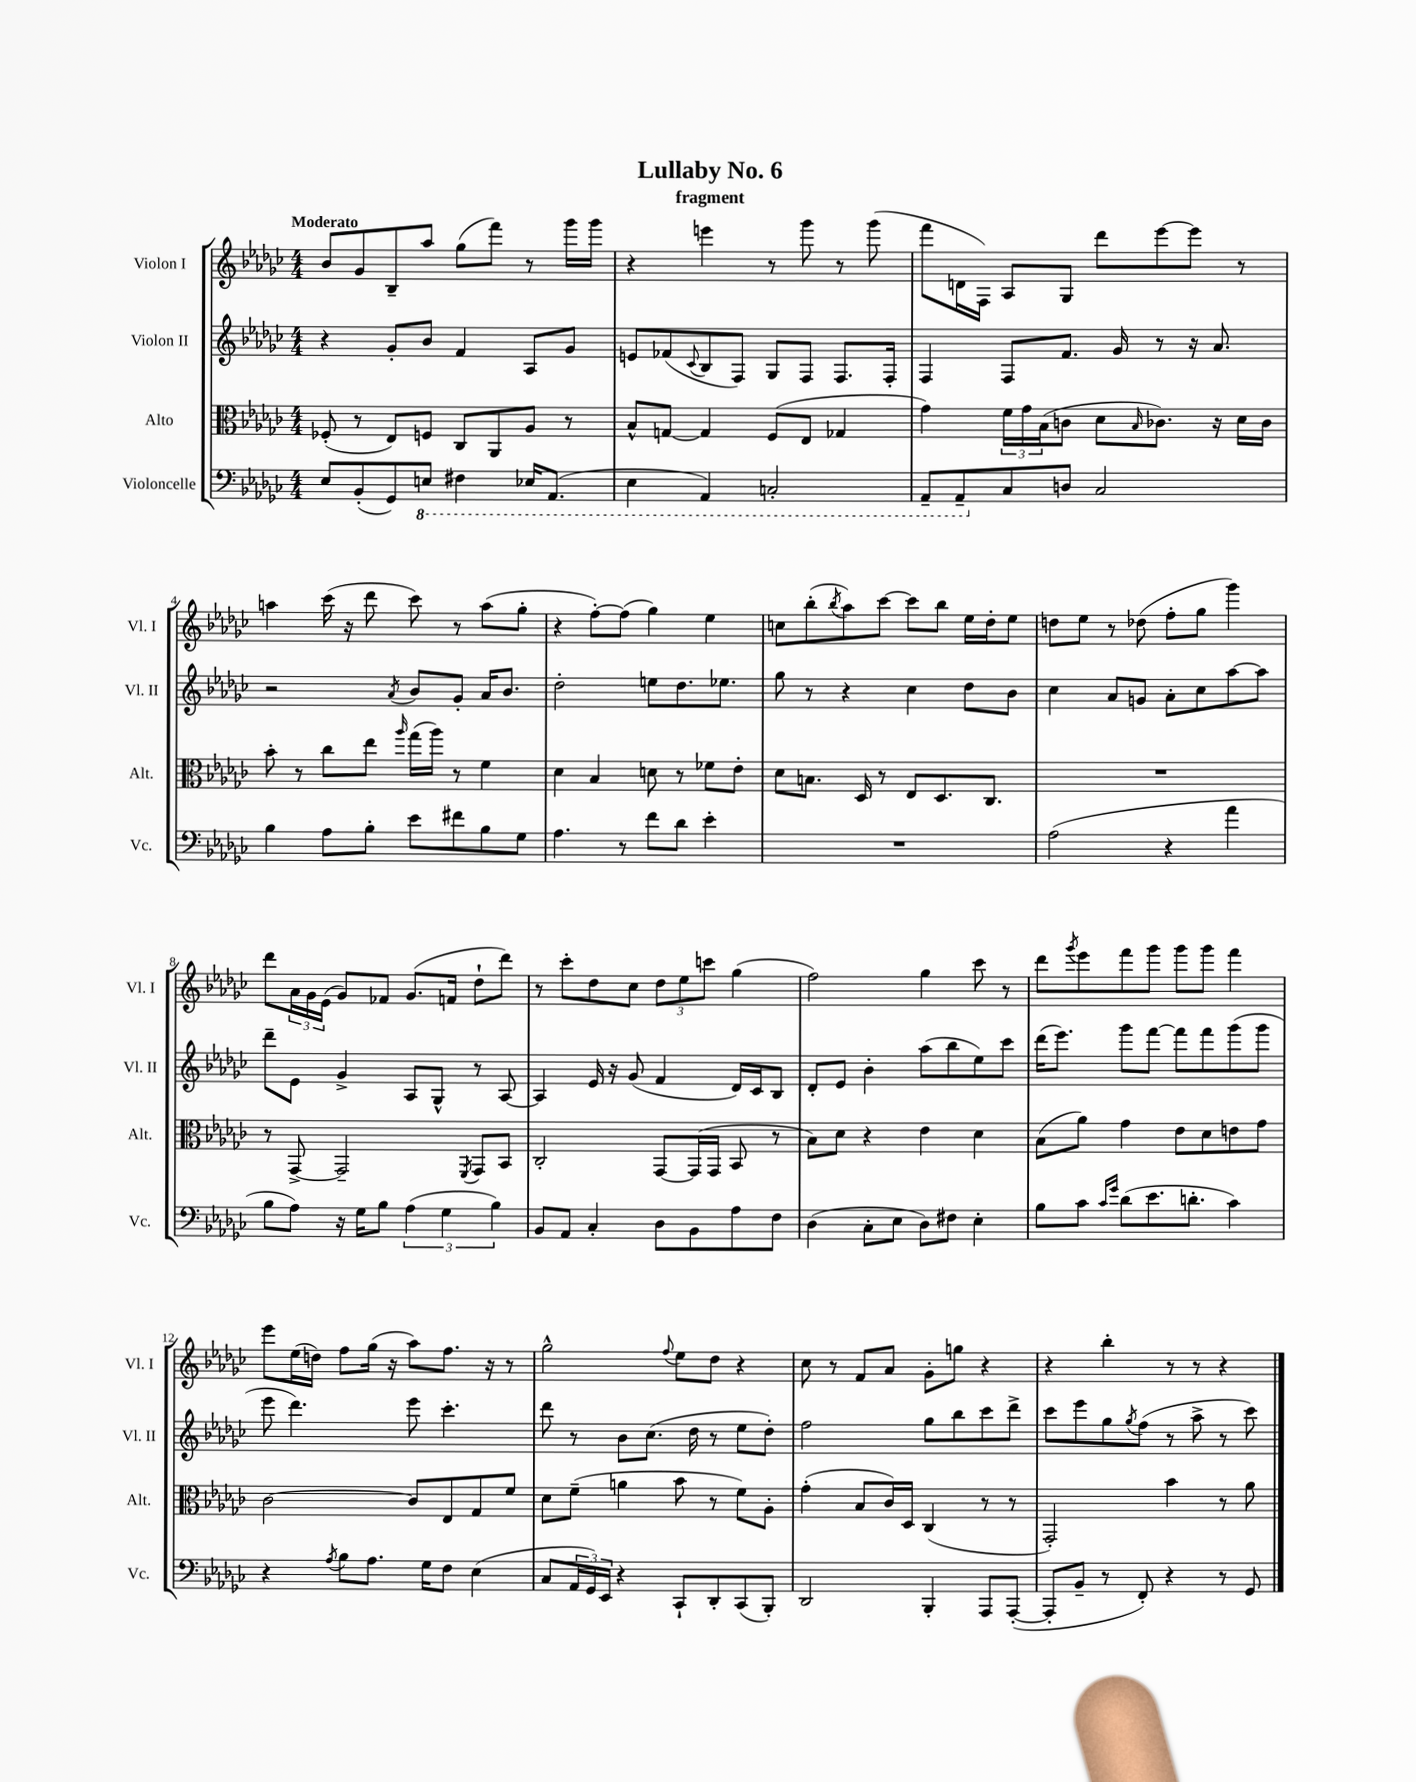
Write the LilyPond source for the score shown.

\header { title = "Lullaby No. 6" subtitle = "fragment" }
<<
\new StaffGroup <<
\new Staff = "s0" \with { instrumentName = "Violon I" shortInstrumentName = "Vl. I" } {
    \clef treble \key ges \major \numericTimeSignature \time 4/4 \tempo "Moderato"
    bes'8 ges'8 bes8-- aes''8 ges''8( f'''8) r8 ges'''16 ges'''16 |
    r4 e'''4 r8 ges'''8 r8 ges'''8( |
    f'''8 d'16 f16) aes8 ges8 des'''8 ees'''8~ ees'''8 r8 |
    a''4 ces'''16( r16 des'''8 ces'''8) r8 a''8( ges''8-. |
    r4 f''8~-.) f''8( ges''4) ees''4 |
    c''8 bes''8-.( \acciaccatura { bes''8 } aes''8) ces'''8~ ces'''8 bes''8 ees''16 des''16-. ees''8 |
    d''8 ees''8 r8 des''8( f''8-. ges''8 ges'''4) |
    des'''8 \tuplet 3/2 { aes'16 ges'16 ees'16( } ges'8) fes'8 ges'8.( f'16 des''8-! des'''8) |
    r8 ces'''8-. des''8 ces''8 \tuplet 3/2 { des''8 ees''8 c'''8 } ges''4( |
    f''2) ges''4 ces'''8 r8 |
    des'''8 \acciaccatura { ges'''8 } ees'''8 f'''8 ges'''8 ges'''8 ges'''8 f'''4 |
    ees'''8 ees''16( d''16) f''8 ges''16( r16 aes''8) f''8. r16 r8 |
    ges''2-^ \appoggiatura { f''8 } ees''8 des''8 r4 |
    ces''8 r8 f'8 aes'8 ges'8-. g''8 r4 |
    r4 bes''4-. r8 r8 r4 \bar "|." |
}
\new Staff = "s1" \with { instrumentName = "Violon II" shortInstrumentName = "Vl. II" } {
    \clef treble \key ges \major \numericTimeSignature \time 4/4
    r4 ges'8-. bes'8 f'4 aes8 ges'8 |
    e'8 fes'8( \appoggiatura { ces'8 } bes8 f8) ges8 f8 f8. f16-. |
    f4 f8 f'8. ges'16 r8 r16 aes'8. |
    r2 \acciaccatura { aes'8 } bes'8 ges'8-. aes'16 bes'8. |
    des''2-. e''8 des''8. ees''8. |
    ges''8 r8 r4 ces''4 des''8 bes'8 |
    ces''4 aes'8 g'8 aes'8-. ces''8 aes''8~ aes''8 |
    des'''8-- ees'8 ges'4-> aes8 ges8-^ r8 aes8~ |
    aes4 ees'16 r16 ges'8( f'4 des'16) ces'16 bes8 |
    des'8-. ees'8 bes'4-. aes''8( bes''8 ees''8) ces'''8 |
    des'''16( ees'''8.) ges'''8 f'''8~ f'''8 f'''8 ges'''8( ges'''8 |
    ees'''8 des'''4.) ees'''8 ces'''4.-. |
    des'''8 r8 bes'8 ces''8.( des''16 r8 ees''8 des''8-.) |
    f''2 ges''8 bes''8 ces'''8 des'''8-> |
    ces'''8 ees'''8 ges''8 \acciaccatura { ges''8 } f''8( r8 aes''8-> r8 ces'''8) \bar "|." |
}
\new Staff = "s2" \with { instrumentName = "Alto" shortInstrumentName = "Alt." } {
    \clef alto \key ges \major \numericTimeSignature \time 4/4
    fes8-.( r8 ees8) f8 ces8 aes,8 aes8 r8 |
    bes8-^ g8~ g4 f8( ees8 ges4 |
    ges'4) \tuplet 3/2 { f'16 ges'16 bes16( } c'8 des'8 \grace { bes16 } ces'8.) r16 des'16 ces'16 |
    bes'8-. r8 ces''8 ees''8 \grace { aes''16 } ges''16( aes''16) r8 f'4 |
    des'4 bes4 d'8 r8 fes'8 ees'8-. |
    des'8 b8. des16 r8 ees8 des8. ces8. |
    R1 |
    r8 ges,8~-> ges,2-- \acciaccatura { f,8 } ges,8 bes,8 |
    ces2-. ges,8~ ges,16( ges,16 bes,8 r8 |
    bes8) des'8 r4 ees'4 des'4 |
    bes8( aes'8) ges'4 ees'8 des'8 e'8 ges'8 |
    ces'2~ ces'8 ees8 ges8 f'8 |
    des'8 f'8--( a'4 bes'8 r8 f'8) aes8-. |
    ges'4-.( bes8 ces'16) des16 ces4( r8 r8 |
    ges,2-.) bes'4 r8 aes'8 \bar "|." |
}
\new Staff = "s3" \with { instrumentName = "Violoncelle" shortInstrumentName = "Vc." } {
    \clef bass \key ges \major \numericTimeSignature \time 4/4
    ees8 bes,8-.( ges,8) \ottava #-1 e,8 fis,4 ees,16 aes,,8.( |
    ees,4 aes,,4) c,2-. |
    aes,,8-- aes,,8-- \ottava #0 ces8 d8 ces2 |
    bes4 aes8 bes8-. ees'8 fis'8 bes8 ges8 |
    aes4. r8 f'8 des'8 ees'4-. |
    R1 |
    aes2( r4 aes'4 |
    bes8 aes8) r16 ges16 bes8 \tuplet 3/2 { aes4( ges4 bes4) } |
    bes,8 aes,8 ces4-. des8 bes,8 aes8 f8 |
    des4( ces8-. ees8 des8) fis8 ees4-. |
    bes8 ces'8 \grace { ces'16 ges'16 } des'8( ees'8. d'8.-. ces'4) |
    r4 \acciaccatura { aes8 } bes8 aes8. ges16 f8 ees4( |
    ces8 \tuplet 3/2 { aes,16 ges,16) ees,16 } r4 ces,8-! des,8-. ces,8( bes,,8-.) |
    des,2 bes,,4-. aes,,8 aes,,8~-.( |
    aes,,8-. bes,8-- r8 f,8-.) r4 r8 ges,8 \bar "|." |
}
>>
>>
